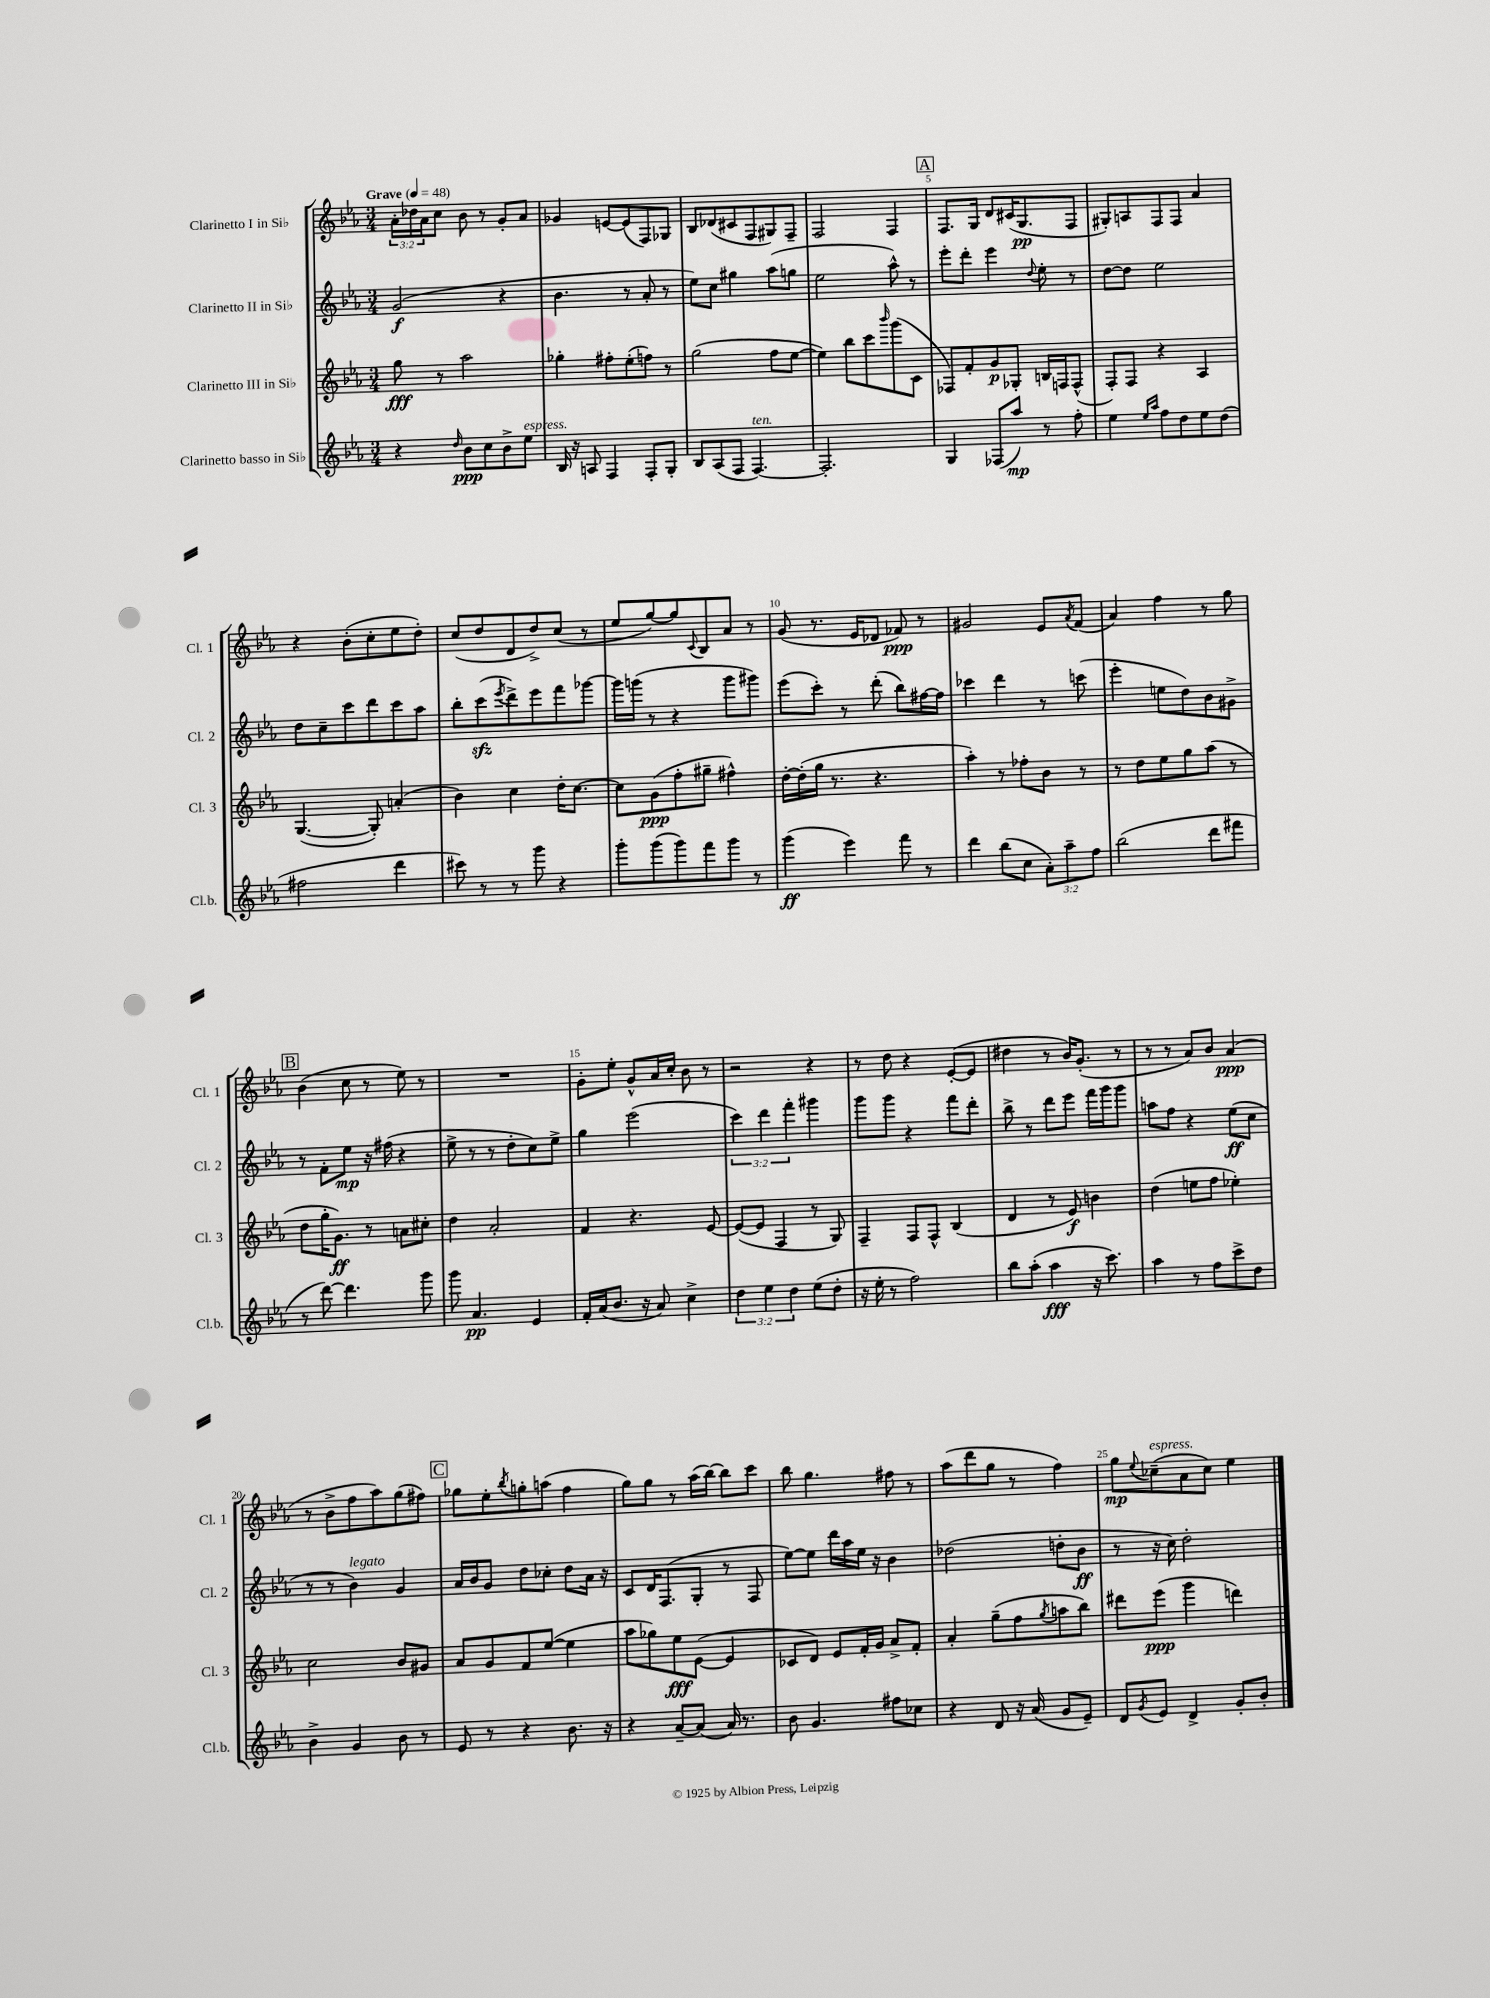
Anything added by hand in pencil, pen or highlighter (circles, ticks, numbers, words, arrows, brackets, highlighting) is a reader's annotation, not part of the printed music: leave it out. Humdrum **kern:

**kern	**dynam	**kern	**dynam	**kern	**dynam	**kern	**dynam
*part4	*part4	*part3	*part3	*part2	*part2	*part1	*part1
*staff4	*staff4	*staff3	*staff3	*staff2	*staff2	*staff1	*staff1
*I"Clarinetto basso in Si♭	*	*I"Clarinetto III in Si♭	*	*I"Clarinetto II in Si♭	*	*I"Clarinetto I in Si♭	*
*I'Cl.b.	*	*I'Cl. 3	*	*I'Cl. 2	*	*I'Cl. 1	*
*clefG2	*	*clefG2	*	*clefG2	*	*clefG2	*
*k[b-e-a-]	*	*k[b-e-a-]	*	*k[b-e-a-]	*	*k[b-e-a-]	*
*M3/4	*	*M3/4	*	*M3/4	*	*M3/4	*
*MM48	*	*MM48	*	*MM48	*	*MM48	*
=1	=1	=1	=1	=1	=1	=1	=1
!	!	!	!	!	!	!LO:TX:a:B:t=Grave	!
4r	.	8gg\	fff	(2g/	f	24a-'\LL	.
.	.	.	.	.	.	24dd-X\	.
.	.	.	.	.	.	24a-\J	.
.	.	8r	.	.	.	8cc\J	.
16qqdd/	.	.	.	.	.	.	.
8b-\L	ppp	2aa-\	.	.	.	8b-\	.
8cc\	.	.	.	.	.	8r	.
8b-^\	.	.	.	4r	.	8g'/L	.
!LO:TX:a:i:t=espress.	!	!	!	!	!	!	!
8ee-\J	.	.	.	.	.	8a-/J	.
=2	=2	=2	=2	=2	=2	=2	=2
16B-/	.	4gg-X'\	.	4.b-\	.	4g-X/	.
16r	.	.	.	.	.	.	.
8An/	.	.	.	.	.	.	.
4F/	.	8ff#X'\L	.	.	.	[8en/L	.
.	.	(8ee-'\	.	8r	.	(8e/]	.
8F'/L	.	8ffn\J)	.	8a-'/	.	8F/)	.
8G'/J	.	8r	.	8r	.	8G-X/J	.
=3	=3	=3	=3	=3	=3	=3	=3
8B-/L	.	(2gg\	.	8ee-\L)	.	8B-/L	.
(8A-/	.	.	.	8cc\J	.	(8d-X/	.
8F/J	.	.	.	4gg#X\	.	8c#X/	.
!LO:TX:a:i:t=ten.	!	!	!	!	!	!	!
[4.F/)	.	.	.	.	.	8F/	.
.	.	8ff\L	.	(8aa-\L	.	8G#X/)	.
.	.	[8ee-\J	.	8ggn\J	.	8F~/J	.
=4	=4	=4	=4	=4	=4	=4	=4
2.F'/]	.	4ee-\])	.	2ee-\	.	2F/	.
.	.	8bb-\L	.	.	.	.	.
.	.	8ccc\	.	.	.	.	.
.	.	16qqbbb-/	.	.	.	.	.
.	.	(8ggg\	.	8aa-^^\)	.	4F/	.
.	.	8c\J	.	8r	.	.	.
!!LO:REH:place=s1:t=A
=5	=5	=5	=5	=5	=5	=5	=5
4G/	.	8F-X/L)	.	8eee-'\L	.	8.F/L	.
.	.	8f'/	.	8ddd'\J	.	.	.
.	.	.	.	.	.	16G/Jk	.
(8F-X/L	.	8g/	p	4eee-\	.	8d/L	.
8aa-/J)	mp	8G-X'/J	.	.	.	(16c#X/K	.
.	.	.	.	.	.	8.G/	pp
.	.	.	.	8qqdd/	.	.	.
8r	.	16Bn/LL	.	8ee-'\	.	.	.
.	.	16Fn/J	.	.	.	.	.
8ff'\	.	(8F^^/J	.	8r	.	8F/J	.
=6	=6	=6	=6	=6	=6	=6	=6
4ee-\	.	8F'/L)	.	[8dd\L	.	8G#X'/L)	.
.	.	8F/J	.	8dd\J]	.	8An/	.
16qqee-/LL	.	.	.	.	.	.	.
16qqaa-/JJ	.	.	.	.	.	.	.
8ff\L	.	4r	.	2ee-\	.	8F/	.
8dd\	.	.	.	.	.	8F/J	.
8ee-\	.	4A-/	.	.	.	4a-/	.
(8dd\J	.	.	.	.	.	.	.
!!LO:LB:g=z
=7	=7	=7	=7	=7	=7	=7	=7
2ff#X\	.	([4.G/	.	8dd\L	.	4r	.
.	.	.	.	8cc~\	.	.	.
.	.	.	.	8ccc\	.	(8b-'\L	.
.	.	8G'/])	.	8ddd\	.	8cc'\	.
4ddd\	.	(4an'/	.	8ccc\	.	8ee-\	.
.	.	.	.	8aa-\J	.	8dd'\J)	.
=8	=8	=8	=8	=8	=8	=8	=8
8ccc#X\)	.	4b-\)	.	8bb-'\L	.	(8cc/L	.
8r	.	.	.	(8ccczz\	.	8dd/	.
.	.	.	.	8qeee-/	.	.	.
8r	.	4cc\	.	8ddd^\)	.	8d/	.
8ggg\	.	.	.	8eee-\	.	8dd^/)	.
4r	.	16dd'\KL	.	8fff\	.	(8cc/J	.
.	.	[8.cc\J	.	.	.	.	.
.	.	.	.	[8ggg-X\J	.	8r	.
=9	=9	=9	=9	=9	=9	=9	=9
8ggg'\L	.	8cc\L]	.	16ggg-\LL]	.	8ee-/L	.
.	.	.	.	(16gggn\JJ	.	.	.
(8ggg\	.	(8g\	ppp	8r	.	[8gg/)	.
8ggg\)	.	8ff'\	.	4r	.	8gg/]	.
.	.	.	.	.	.	8qqc/	.
8fff\	.	8gg#X~\J	.	.	.	8B-/	.
8ggg\J	.	4ff#X^^\)	.	8ggg\L	.	8a-/J	.
8r	.	.	.	8ggg#X\J)	.	8r	.
=10	=10	=10	=10	=10	=10	=10	=10
(4ggg\	ff	[16dd'\LL	.	(8eee-\L	.	(8g/	.
.	.	(16dd'\]	.	.	.	.	.
.	.	16gg\JJ	.	8ccc'\J)	.	8.r	.
.	.	8.r	.	.	.	.	.
4eee-\)	.	.	.	8r	.	.	.
.	.	.	.	.	.	16e-/KL	.
.	.	4.r	.	(8ddd'\	.	8d-X/J	.
8fff\	.	.	.	8bb-\L)	.	8f-X/)	ppp
8r	.	.	.	[16ff#X\L	.	8r	.
.	.	.	.	16ff#\JJ]	.	.	.
=11	=11	=11	=11	=11	=11	=11	=11
4ddd\	.	4aa-'\)	.	4ccc-X\	.	2g#X/	.
(8bb-\L	.	8r	.	4ddd\	.	.	.
8cc\J	.	8ff-X'\L	.	.	.	.	.
12a-'\L)	.	8b-\J	.	8r	.	8e-/L	.
12aa-~\	.	.	.	.	.	.	.
.	.	.	.	.	.	8qa-/	.
.	.	8r	.	(8cccn\	.	(8f/J	.
12ff\J	.	.	.	.	.	.	.
=12	=12	=12	=12	=12	=12	=12	=12
(2bb-\	.	8r	.	4eee-'\	.	4a-/)	.
.	.	8dd\L	.	.	.	.	.
.	.	8ee-\	.	8een\L	.	4ff\	.
.	.	8gg\	.	8dd\)	.	.	.
8ddd\L	.	(8aa-\J	.	8b-\	.	8r	.
8fff#X\J	.	8r	.	8g#X^\J	.	8gg\	.
!!LO:LB:g=z
!!LO:REH:place=s1:t=B
=13	=13	=13	=13	=13	=13	=13	=13
8r	.	8dd\L	.	8r	.	(4b-\	.
[8ddd\)	.	16gg'\K	.	8f'\L	.	.	.
.	.	8.g\J)	ff	.	.	.	.
4.ddd\]	.	.	.	8ee-\J	mp	8cc\	.
.	.	8r	.	16r	.	8r	.
.	.	.	.	(16ff#X\	.	.	.
.	.	8an\L	.	4r	.	8ee-\)	.
8ggg\	.	8cc#X'\J	.	.	.	8r	.
=14	=14	=14	=14	=14	=14	=14	=14
8ggg\	.	4dd\	.	8ee-^\	.	2.r	.
4.a-/	pp	.	.	8r	.	.	.
.	.	2a-'/	.	8r	.	.	.
.	.	.	.	8dd'\L	.	.	.
4e-/	.	.	.	8cc\)	.	.	.
.	.	.	.	8ee-^\J	.	.	.
=15	=15	=15	=15	=15	=15	=15	=15
16f'/LL	.	4f/	.	4gg\	.	8g'\L	.
(16a-/J	.	.	.	.	.	.	.
8.b-/J	.	.	.	.	.	8ee-'\J	.
.	.	4.r	.	(2eee-\	.	8g^^/L	.
16r	.	.	.	.	.	.	.
8a-/)	.	.	.	.	.	16a-/L	.
.	.	.	.	.	.	16cc'/JJ	.
4cc^\	.	.	.	.	.	8b-\	.
.	.	[8e-/	.	.	.	8r	.
=16	=16	=16	=16	=16	=16	=16	=16
6dd\	.	(8e-/L_	.	6ccc\)	.	2r	.
.	.	8e-/J]	.	.	.	.	.
6ee-\	.	.	.	6ddd\	.	.	.
.	.	4F/	.	.	.	.	.
6dd\	.	.	.	6fff'\	.	.	.
(8ee-\L	.	8r	.	4ggg#X\	.	4r	.
8dd'\J	.	8G/)	.	.	.	.	.
=17	=17	=17	=17	=17	=17	=17	=17
16r	.	4F~/	.	8ggg\L	.	8r	.
16ee-'\	.	.	.	.	.	.	.
8r	.	.	.	8ggg\J	.	8dd\	.
2ff\)	.	8F/L	.	4r	.	4r	.
.	.	8F^^/J	.	.	.	.	.
.	.	(4B-/	.	8fff\L	.	([8e-'/L	.
.	.	.	.	8ddd'\J	.	8e-/J]	.
=18	=18	=18	=18	=18	=18	=18	=18
8bb-\L	.	4d/	.	8bb-^\	.	4dd#X\	.
(8aa-'\J	.	.	.	8r	.	.	.
4aa-\	fff	8r	.	8ddd\L	.	8r	.
.	.	8e-/)	f	8eee-\J	.	16b-/KL)	.
.	.	.	.	.	.	(8.g'/J	.
16r	.	4bn\	.	16fff\LL	.	.	.
8.ccc\)	.	.	.	16ggg\J	.	.	.
.	.	.	.	8ggg\J	.	8r	.
=19	=19	=19	=19	=19	=19	=19	=19
4aa-\	.	(4dd\	.	8aan\L	.	8r	.
.	.	.	.	8ff\J	.	8r	.
8r	.	8een\L	.	4r	.	8a-/L)	.
8ff\L	.	8ff\J	.	.	.	8b-/J	.
8ccc^\	.	4ee-X'\)	.	(8ee-\L	ff	(4a-/	ppp
8dd\J	.	.	.	8cc\J	.	.	.
!!LO:LB:g=z
=20	=20	=20	=20	=20	=20	=20	=20
4b-^\	.	2cc\	.	8r	.	8r	.
.	.	.	.	8r	.	8b-^\L	.
!	!	!	!	!LO:TX:a:i:t=legato	!	!	!
4g/	.	.	.	4b-\)	.	8ff\	.
.	.	.	.	.	.	8aa-\)	.
8b-\	.	8b-/L	.	4g/	.	(8gg\	.
8r	.	8g#X/J	.	.	.	8ff#X\J)	.
!!LO:REH:place=s1:t=C
=21	=21	=21	=21	=21	=21	=21	=21
8e-/	.	8a-/L	.	16a-/LL	.	8gg-X\L	.
.	.	.	.	16b-/J	.	.	.
8r	.	8g/	.	8g/J	.	8ee-'\	.
.	.	.	.	.	.	8qbb-/	.
4r	.	8f/	.	8dd\L	.	8ggn'\	.
.	.	([8ee-/J	.	8cc-X'\J	.	(8aan\J	.
8.b-\	.	4ee-\]	.	8dd\L	.	4ff\	.
.	.	.	.	16a-\Jk	.	.	.
16r	.	.	.	16r	.	.	.
=22	=22	=22	=22	=22	=22	=22	=22
4r	.	8aa-\L	.	8c/L	.	8gg\L)	.
.	.	8gg-X\)	.	16d/K	.	8gg\J	.
.	.	.	.	(8.F/	.	.	.
[8a-~/L	.	8ee-\	fff	.	.	8r	.
(8a-/J]	.	([8e-\J	.	8G'/J	.	(16aa-\LL	.
.	.	.	.	.	.	[16bb-\JJ)	.
16a-/)	.	4e-/]	.	8r	.	8bb-\L]	.
8.r	.	.	.	.	.	.	.
.	.	.	.	8F/	.	8ccc\J	.
=23	=23	=23	=23	=23	=23	=23	=23
8b-\	.	8c-X/L	.	[8ee-\L)	.	8bb-\	.
4.g/	.	8d/J)	.	8ee-\J]	.	4.gg\	.
.	.	8e-/L	.	16ddd\LL	.	.	.
.	.	.	.	16aa-\	.	.	.
.	.	16f'/L	.	16ee-\JJ	.	.	.
.	.	16g/JJ	.	16r	.	.	.
8ff#X\L	.	8a-^/L	.	4b-\	.	8ff#X\	.
8cc-X\J	.	8f'/J	.	.	.	8r	.
=24	=24	=24	=24	=24	=24	=24	=24
4r	.	4a-'/	.	(2dd-X\	.	(8aa-\L	.
.	.	.	.	.	.	8ddd\	.
8d/	.	(8gg~\L	.	.	.	8gg\J	.
16r	.	8ff\	.	.	.	8r	.
(16a-/	.	.	.	.	.	.	.
.	.	8qgg/	.	.	.	.	.
8g/L	.	8aan\	.	8ddn'\L	.	4ff\)	.
8e-~/J)	.	8bb-\J)	.	8b-\J	ff	.	.
=25	=25	=25	=25	=25	=25	=25	=25
8d/L	.	8ddd#X\L	.	8r	.	8gg\L	mp
8qg/	.	.	.	.	.	8qqee-/	.
!	!	!	!	!	!	!LO:TX:a:i:t=espress.	!
8e-/J	.	(8eee-\J	ppp	16r	.	(8cc-X~\	.
.	.	.	.	16cc\)	.	.	.
4d^/	.	4ggg\	.	2dd'\	.	8a-\	.
.	.	.	.	.	.	8cc-\J)	.
8g'/L	.	4dddn\)	.	.	.	4ee-\	.
8b-'/J	.	.	.	.	.	.	.
==	==	==	==	==	==	==	==
*-	*-	*-	*-	*-	*-	*-	*-
